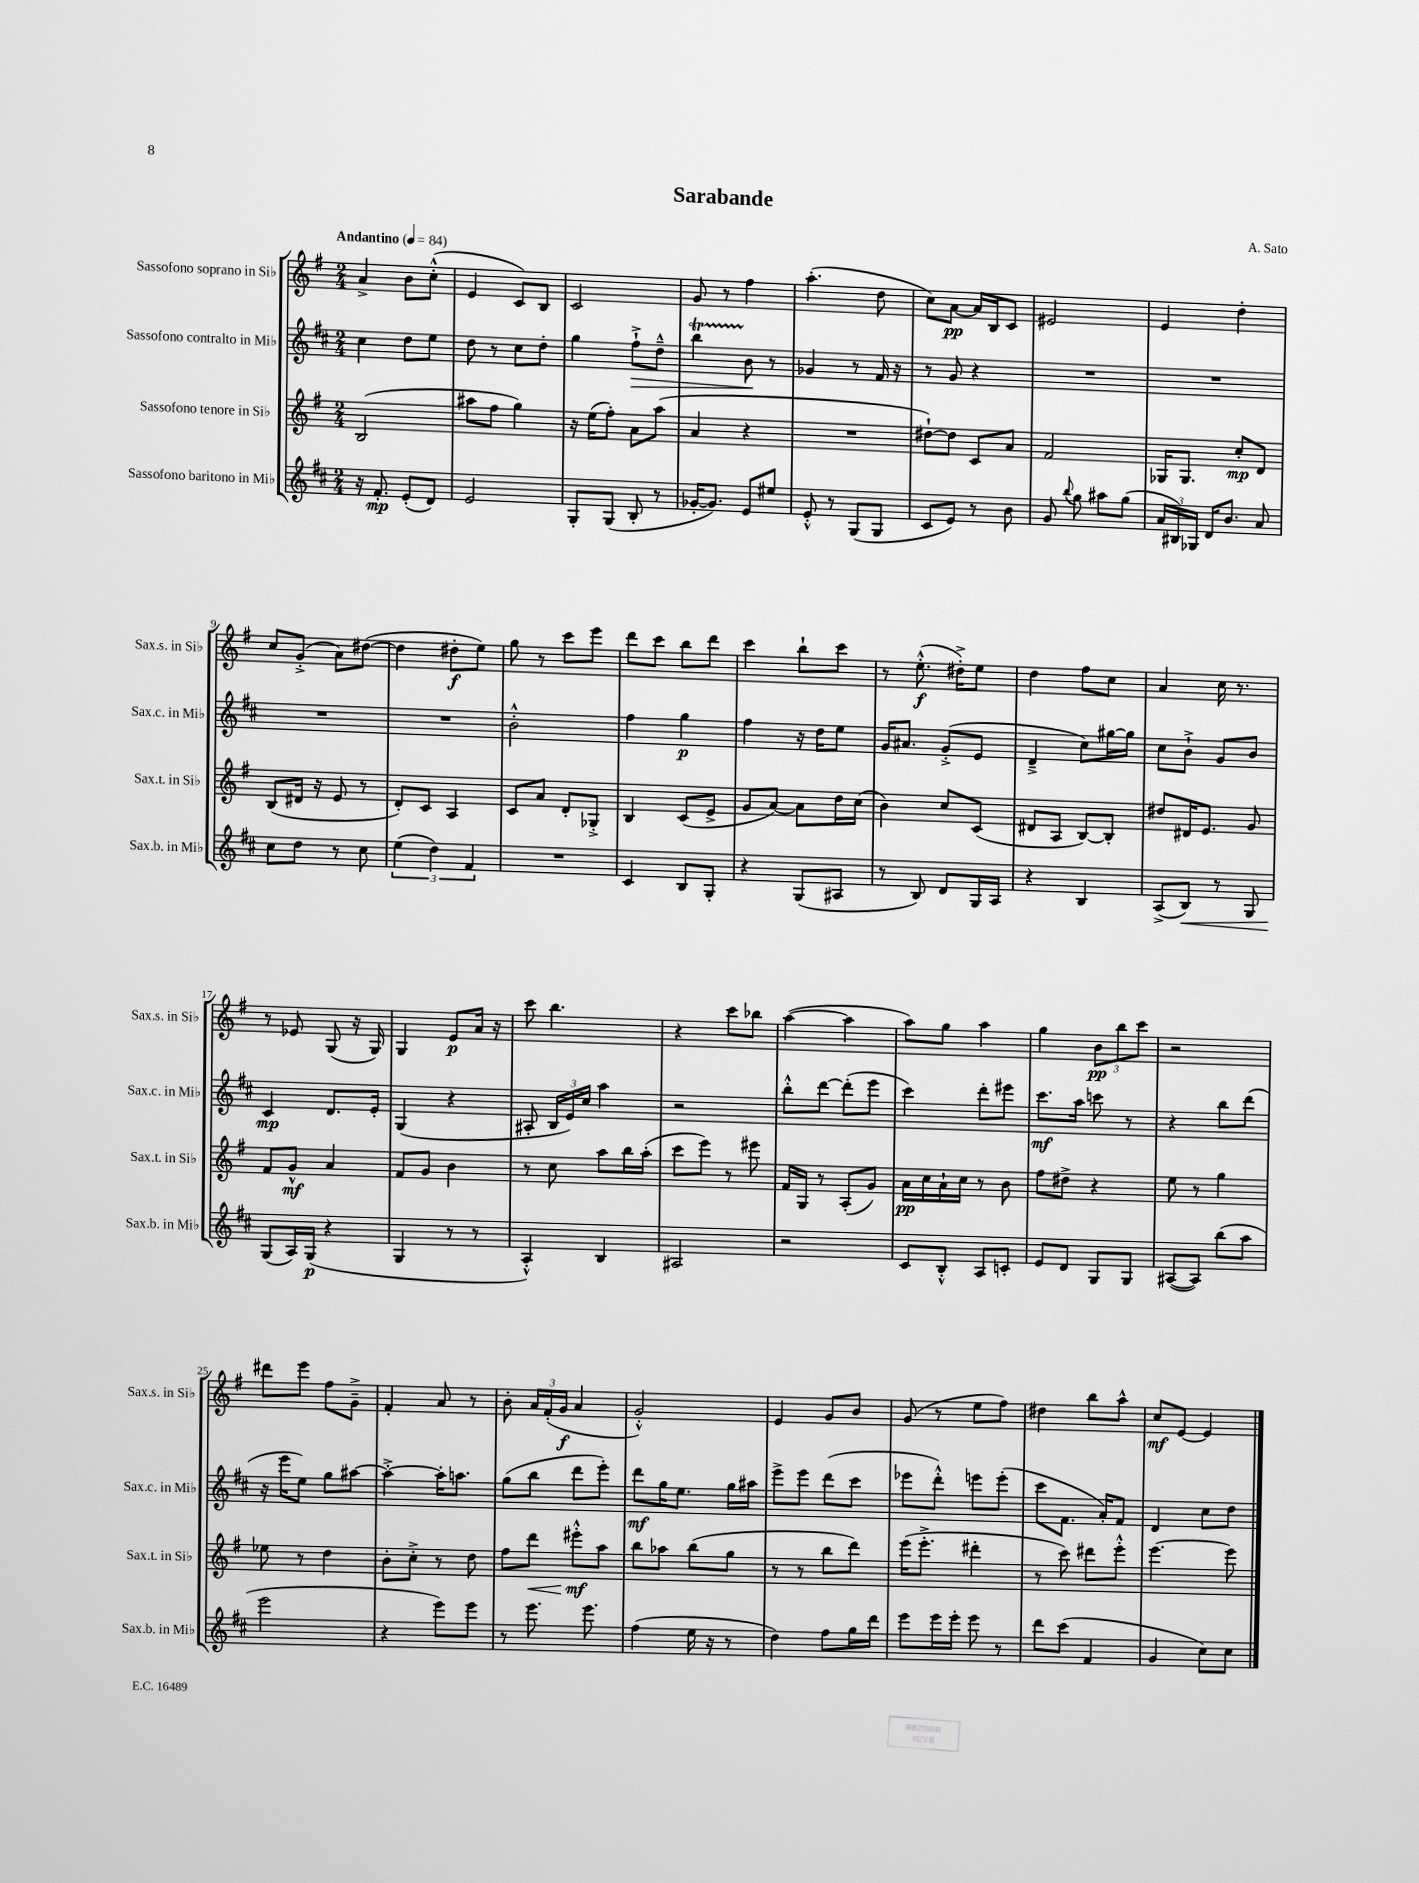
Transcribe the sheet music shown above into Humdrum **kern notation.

**kern	**dynam	**kern	**dynam	**kern	**dynam	**kern	**dynam
*part4	*part4	*part3	*part3	*part2	*part2	*part1	*part1
*staff4	*staff4	*staff3	*staff3	*staff2	*staff2	*staff1	*staff1
*I"Sassofono baritono in Mi♭	*	*I"Sassofono tenore in Si♭	*	*I"Sassofono contralto in Mi♭	*	*I"Sassofono soprano in Si♭	*
*I'Sax.b. in Mi♭	*	*I'Sax.t. in Si♭	*	*I'Sax.c. in Mi♭	*	*I'Sax.s. in Si♭	*
*clefG2	*	*clefG2	*	*clefG2	*	*clefG2	*
*k[f#c#]	*	*k[f#]	*	*k[f#c#]	*	*k[f#]	*
*M2/4	*	*M2/4	*	*M2/4	*	*M2/4	*
*MM84	*	*MM84	*	*MM84	*	*MM84	*
=1	=1	=1	=1	=1	=1	=1	=1
!	!	!	!	!	!	!LO:TX:a:B:t=Andantino	!
16r	.	(2B/	.	4cc#\	.	4a^/	.
8.f#'/	mp	.	.	.	.	.	.
(8e'/L	.	.	.	8dd\L	.	8b\L	.
8d/J)	.	.	.	8ee\J	.	(8cc'^^\J	.
=2	=2	=2	=2	=2	=2	=2	=2
2e/	.	8aa#X\L	.	8dd\	.	4e/	.
.	.	8ff#\J	.	8r	.	.	.
.	.	4gg\)	.	8cc#\L	.	8c/L)	.
.	.	.	.	8dd'\J	.	8B/J	.
=3	=3	=3	=3	=3	=3	=3	=3
8G'/L	.	16r	.	4gg\	.	2c/	.
.	.	(16ee\KL	.	.	.	.	.
(8G/J	.	8ff#'\J)	.	.	.	.	.
!	!	!	!	!	!LO:HP:b	!	!
8B'/	.	8a\L	.	8ff#`^\L	>	.	.
8r	.	(8aa\J	.	8dd~^^\J	.	.	.
=4	=4	=4	=4	=4	=4	=4	=4
[16g-X'/KL	.	4a/	.	4bbT\	.	8g/	.
8.g-/J])	.	.	.	.	.	.	.
.	.	.	.	.	.	8r	.
8e/L	.	4r	.	8b\	.	4ff#\	.
8ee#X/J	.	.	.	8r	]	.	.
=5	=5	=5	=5	=5	=5	=5	=5
8e'^^/	.	2r	.	4g-X/	.	(4.aa'\	.
8r	.	.	.	.	.	.	.
(8G/L	.	.	.	8r	.	.	.
8G/J	.	.	.	16f#/	.	8dd\	.
.	.	.	.	16r	.	.	.
=6	=6	=6	=6	=6	=6	=6	=6
8c#/L	.	[8dd#X`\L)	.	8r	.	8cc\L)	.
8e/J)	.	8dd#\J]	.	8g/	.	[8a\J	pp
8r	.	8c/L	.	4r	.	16a/LL]	.
.	.	.	.	.	.	16B/J	.
8b\	.	8a/J	.	.	.	8c/J	.
=7	=7	=7	=7	=7	=7	=7	=7
8g/	.	2f#/	.	2r	.	2e#X/	.
8qqbb/	.	.	.	.	.	.	.
8gg\	.	.	.	.	.	.	.
8aa#X\L	.	.	.	.	.	.	.
(8gg\J	.	.	.	.	.	.	.
=8	=8	=8	=8	=8	=8	=8	=8
24a/LL	.	16G-X/KL	.	2r	.	4e/	.
24B#X/)	.	.	.	.	.	.	.
.	.	8.G-/J	.	.	.	.	.
24G-X/JJ	.	.	.	.	.	.	.
16d/KL	.	.	.	.	.	.	.
8.b/J	.	.	.	.	.	.	.
.	.	8cc'/L	mp	.	.	4dd'\	.
8a/	.	8d/J	.	.	.	.	.
!!LO:LB:g=z
=9	=9	=9	=9	=9	=9	=9	=9
8cc#\L	.	(8B/L	.	2r	.	8cc/L	.
8dd\J	.	16d#X/Jk	.	.	.	(8g'^/J	.
.	.	16r	.	.	.	.	.
8r	.	8e/	.	.	.	8a\L)	.
8cc#\	.	8r	.	.	.	([8dd#X\J	.
=10	=10	=10	=10	=10	=10	=10	=10
(6ee\	.	8d'/L)	.	2r	.	4dd#\]	.
.	.	8c/J	.	.	.	.	.
6dd\)	.	.	.	.	.	.	.
.	.	4A/	.	.	.	8dd#X'\L	f
6f#/	.	.	.	.	.	.	.
.	.	.	.	.	.	8ee\J)	.
=11	=11	=11	=11	=11	=11	=11	=11
2r	.	8c/L	.	2b'^^\	.	8gg\	.
.	.	8a/J	.	.	.	8r	.
.	.	8d'/L	.	.	.	8ccc\L	.
.	.	8G-X'^/J	.	.	.	8eee\J	.
=12	=12	=12	=12	=12	=12	=12	=12
4c#/	.	4B/	.	4ff#\	.	8ddd\L	.
.	.	.	.	.	.	8ccc\J	.
8B/L	.	(8c/L	.	4gg\	p	8bb\L	.
8G'/J	.	8e^/J	.	.	.	8ddd\J	.
=13	=13	=13	=13	=13	=13	=13	=13
4r	.	8g/L	.	4ff#\	.	4ccc\	.
.	.	[8a/J)	.	.	.	.	.
(8G/L	.	8a\L]	.	16r	.	8bb`\L	.
.	.	.	.	16dd\KL	.	.	.
8A#X/J	.	16dd\L	.	8ee\J	.	8ccc\J	.
.	.	(16cc\JJ	.	.	.	.	.
=14	=14	=14	=14	=14	=14	=14	=14
8r	.	4b\)	.	16g/KL	.	8r	.
.	.	.	.	8.a#X/J	.	.	.
8B/)	.	.	.	.	.	(8.ee'^^\	f
8d/L	.	8cc/L	.	(8g'^/L	.	.	.
.	.	.	.	.	.	16dd#X'^\KL)	.
16G/L	.	(8c/J	.	8e/J	.	8ee\J	.
16A/JJ	.	.	.	.	.	.	.
=15	=15	=15	=15	=15	=15	=15	=15
4r	.	8d#X/L	.	4d~^/	.	4dd\	.
.	.	8A/J	.	.	.	.	.
4B/	.	[8B/L)	.	8cc#\L)	.	8ff#\L	.
.	.	8B'/J]	.	[16gg#X\L	.	8cc\J	.
.	.	.	.	16gg#\JJ]	.	.	.
=16	=16	=16	=16	=16	=16	=16	=16
(8A^/L	.	8dd#X/L	.	8cc#\L	.	4a/	.
!	!LO:HP:b	!	!	!	!	!	!
8B/J)	<	16d#X/K	.	8b`^\J	.	.	.
.	.	8.e/J	.	.	.	.	.
8r	.	.	.	8g/L	.	16cc\	.
.	.	.	.	.	.	8.r	.
8G/	.	8g/	.	8b/J	.	.	.
!!LO:LB:g=z
=17	=17	=17	=17	=17	=17	=17	=17
(8G/L	.	8f#/L	.	4c#/	mp	8r	.
16A/L)	[	8g^^/J	mf	.	.	8e-X/	.
(16G/JJ	p	.	.	.	.	.	.
4r	.	4a/	.	8.d/L	.	(8G/	.
.	.	.	.	.	.	16r	.
.	.	.	.	16e'/Jk	.	16G/)	.
=18	=18	=18	=18	=18	=18	=18	=18
4G/	.	8f#/L	.	(4G/	.	4G/	.
.	.	8g/J	.	.	.	.	.
8r	.	4b\	.	4r	.	8e/L	p
8r	.	.	.	.	.	16a/Jk	.
.	.	.	.	.	.	16r	.
=19	=19	=19	=19	=19	=19	=19	=19
4A'^^/)	.	8r	.	8A#X'/	.	8ccc\	.
.	.	8cc\	.	24B/LL	.	4.bb\	.
.	.	.	.	24e/)	.	.	.
.	.	.	.	24cc#/JJ	.	.	.
4B/	.	8aa\L	.	4aa\	.	.	.
.	.	16bb\L	.	.	.	.	.
.	.	(16aa'\JJ	.	.	.	.	.
=20	=20	=20	=20	=20	=20	=20	=20
2A#X/	.	8ccc\L	.	2r	.	4r	.
.	.	8eee\J)	.	.	.	.	.
.	.	8r	.	.	.	8ccc\L	.
.	.	8eee#X\	.	.	.	8bb-X\J	.
=21	=21	=21	=21	=21	=21	=21	=21
2r	.	16f#/LL	.	8bb'^^\L	.	([4aa\	.
.	.	16G/JJ	.	.	.	.	.
.	.	8r	.	[8ddd\J	.	.	.
.	.	(8A'/L	.	(8ddd'\L]	.	4aa\]	.
.	.	8g/J)	.	8eee\J	.	.	.
=22	=22	=22	=22	=22	=22	=22	=22
8c#/L	.	16a\LL	pp	4ccc#\)	.	8aa\L)	.
.	.	16cc\	.	.	.	.	.
8B'^^/J	.	16a`\	.	.	.	8gg\J	.
.	.	16cc\JJ	.	.	.	.	.
8A/L	.	8r	.	8ddd'\L	.	4aa\	.
8cn'/J	.	8b\	.	8eee#X\J	.	.	.
=23	=23	=23	=23	=23	=23	=23	=23
8e/L	.	8ff#\L	.	8.ccc#\L	mf	4gg\	.
8d/J	.	8dd#X^\J	.	.	.	.	.
.	.	.	.	16aa\Jk	.	.	.
8G/L	.	4r	.	8cccn\	.	12b\L	pp
.	.	.	.	.	.	12bb\	.
8G/J	.	.	.	8r	.	.	.
.	.	.	.	.	.	12ccc\J	.
=24	=24	=24	=24	=24	=24	=24	=24
([8A#X/L	.	8ee\	.	4r	.	2r	.
8A#/J])	.	8r	.	.	.	.	.
(8bb\L	.	4gg\	.	8bb\L	.	.	.
8aa\J	.	.	.	(8ddd\J	.	.	.
!!LO:LB:g=z
=25	=25	=25	=25	=25	=25	=25	=25
2eee\	.	8ee-X\	.	16r	.	8ddd#X\L	.
.	.	.	.	16eee\KL	.	.	.
.	.	8r	.	8ee\J)	.	8eee\J	.
.	.	4dd\	.	8gg\L	.	8ff#\L	.
.	.	.	.	[8aa#X\J	.	8g~^\J	.
=26	=26	=26	=26	=26	=26	=26	=26
4r	.	8b'\L	.	4aa#'^\_	.	4f#'/	.
.	.	8cc'^\J	.	.	.	.	.
8eee\L)	.	8r	.	16aa#'\KL]	.	8a/	.
.	.	.	.	8.aan\J	.	.	.
8eee\J	.	8dd\	.	.	.	8r	.
=27	=27	=27	=27	=27	=27	=27	=27
8r	.	8ff#\L	.	(8gg\L	.	8b'\	.
!	!	!	!LO:HP:b	!	!	!	!
8.eee\	.	8ddd\J	<	8bb\J	.	24a/LL	.
.	.	.	.	.	.	(24f#'/	.
.	.	.	.	.	.	24g/JJ	f
.	.	8eee#X'^^\L	mf	8ddd\L	.	4a/	.
8.eee\	.	.	.	.	.	.	.
.	.	8aa\J	[	8eee'\J)	.	.	.
=28	=28	=28	=28	=28	=28	=28	=28
(4ff#\	.	8bb\L	.	8ddd\L	mf	2g'^^/)	.
.	.	8aa-X\J	.	16gg\K	.	.	.
.	.	.	.	8.ee\J	.	.	.
16ee\	.	(8bb\L	.	.	.	.	.
16r	.	.	.	.	.	.	.
8r	.	8gg\J	.	16gg\LL	.	.	.
.	.	.	.	16aa#X\JJ	.	.	.
=29	=29	=29	=29	=29	=29	=29	=29
4dd\)	.	8r	.	8eee^\L	.	4e/	.
.	.	8r	.	8eee\J	.	.	.
8ff#\L	.	8bb\L	.	(8ddd\L	.	8g/L	.
16gg\L	.	8ddd\J)	.	8ccc#\J	.	8b/J	.
16ddd\JJ	.	.	.	.	.	.	.
=30	=30	=30	=30	=30	=30	=30	=30
8eee\L	.	(16eee\KL	.	8eee-X\L	.	(8g/	.
.	.	8.eee'^\J	.	.	.	.	.
16eee\L	.	.	.	8ddd'^^\J)	.	8r	.
16eee'\JJ	.	.	.	.	.	.	.
8eee\	.	4ddd#X'\	.	8eeen\L	.	8ee\L	.
8r	.	.	.	(8eee'\J	.	8ff#\J)	.
=31	=31	=31	=31	=31	=31	=31	=31
8ddd\L	.	8r	.	8ccc#\L	.	4dd#X\	.
(8ccc#\J	.	8ccc\)	.	8.f#\J	.	.	.
4f#/	.	8ddd#X\L	.	.	.	8bb\L	.
.	.	.	.	16a'/KL)	.	.	.
.	.	8eee'^^\J	.	8f#/J	.	8aa^^\J	.
=32	=32	=32	=32	=32	=32	=32	=32
4g/	.	[4.eee\	.	4d/	.	8cc/L	mf
.	.	.	.	.	.	[8e/J	.
8cc#\L)	.	.	.	8cc#\L	.	4e/]	.
8cc#\J	.	8eee\]	.	8dd\J	.	.	.
==	==	==	==	==	==	==	==
*-	*-	*-	*-	*-	*-	*-	*-
